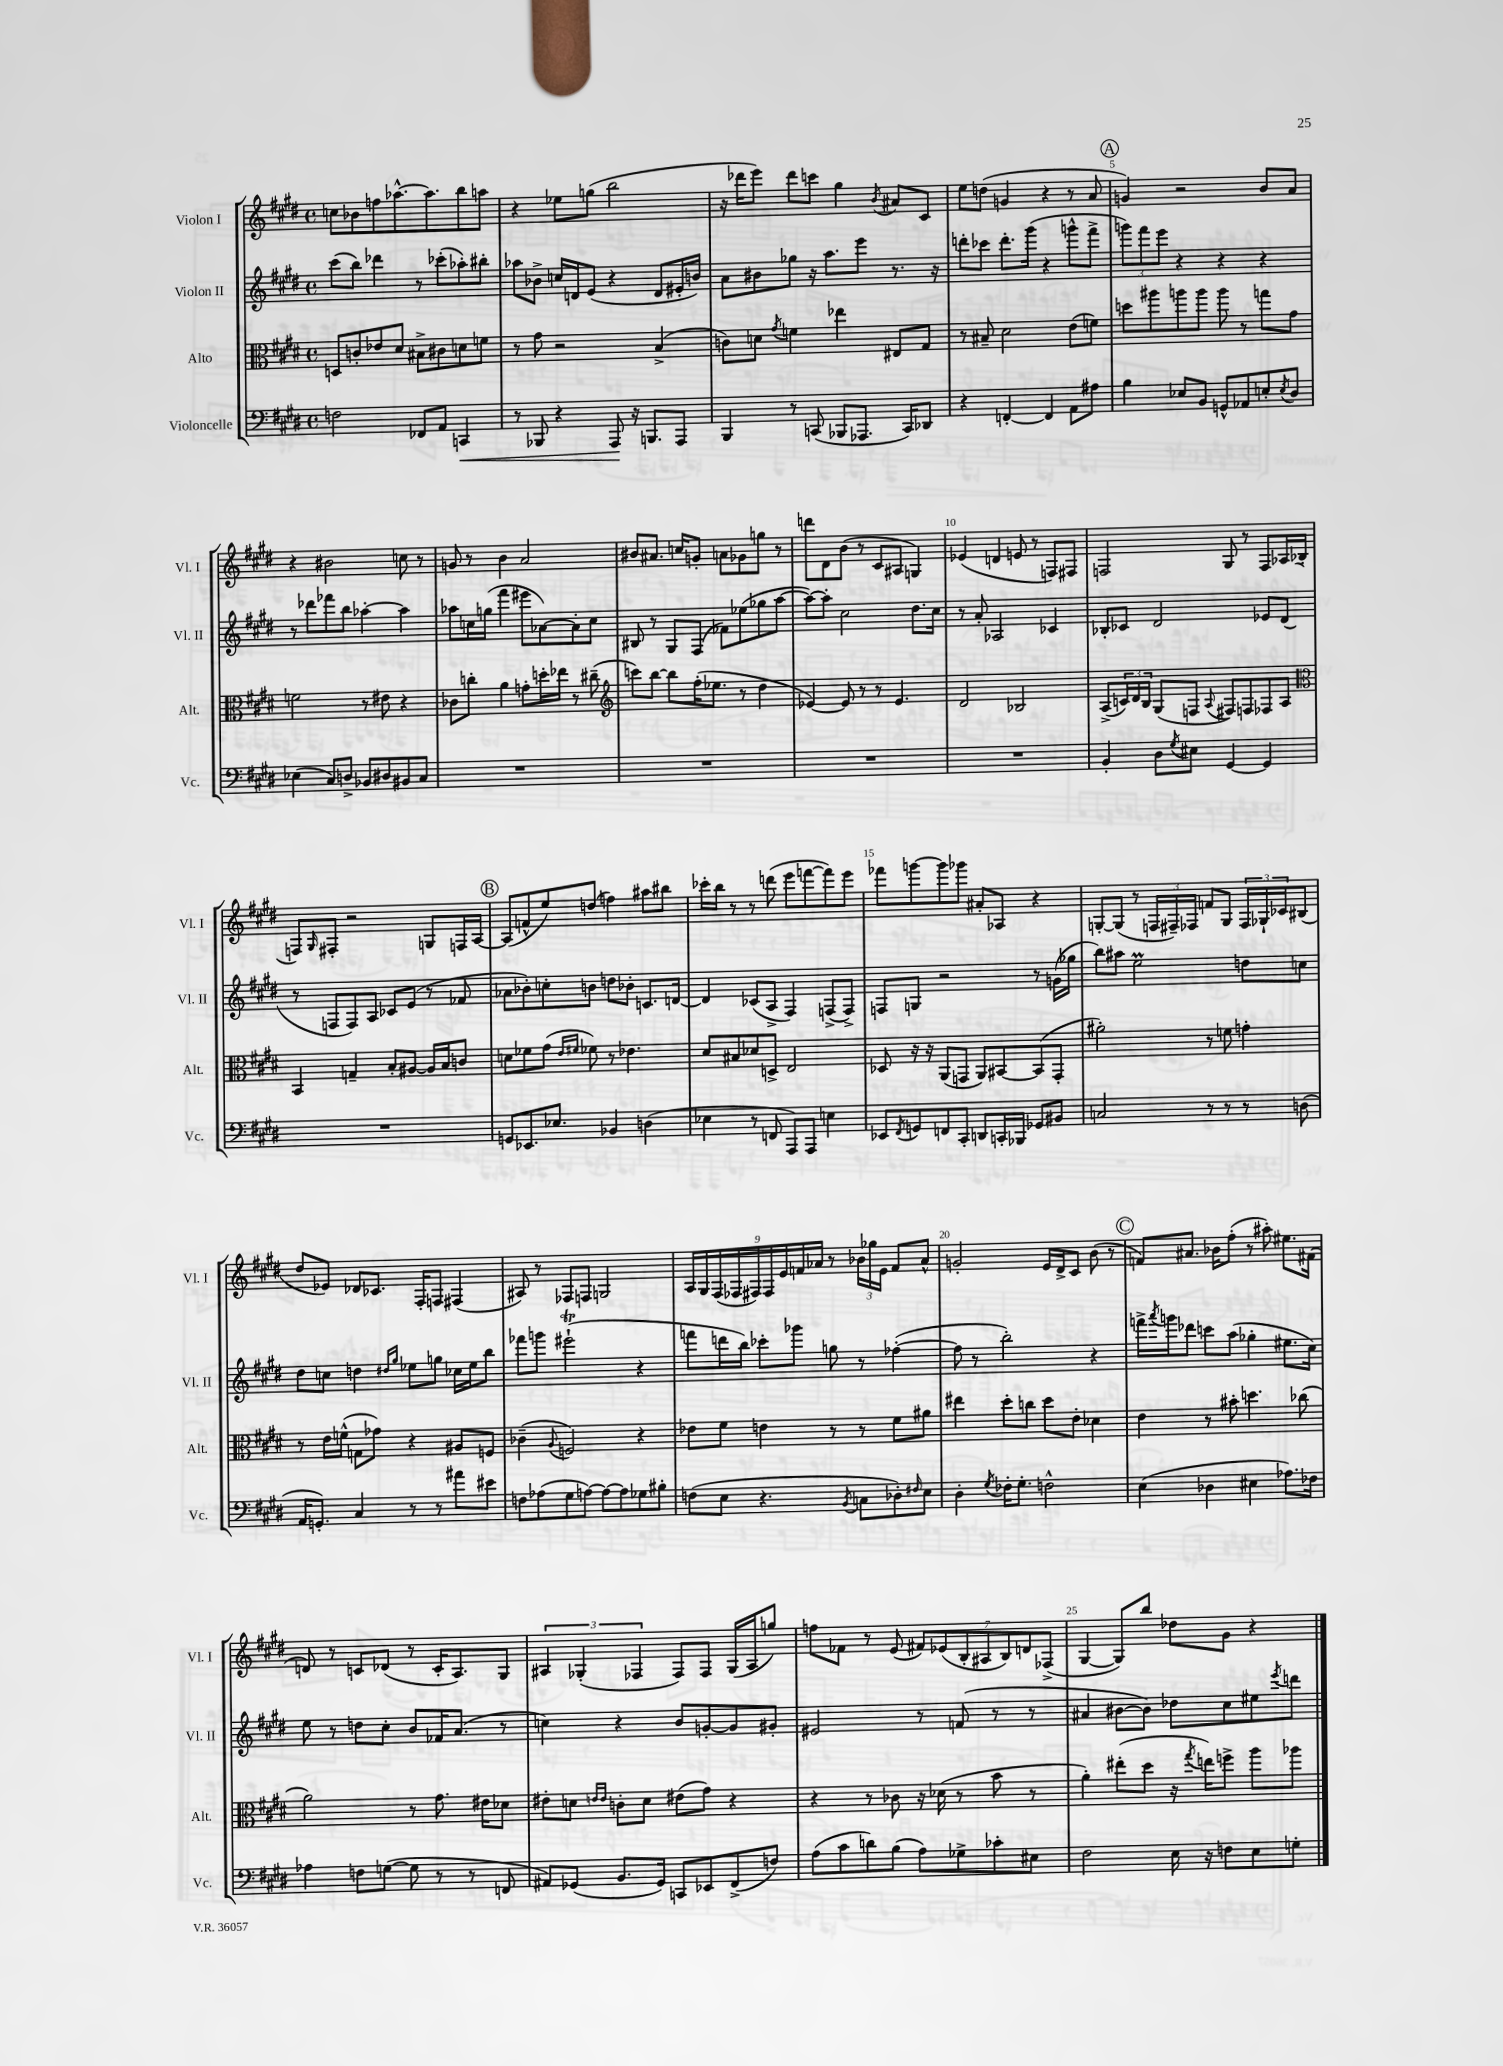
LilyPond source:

<<
\new StaffGroup <<
\new Staff = "s0" \with { instrumentName = "Violon I" shortInstrumentName = "Vl. I" } {
    \clef treble \key e \major \defaultTimeSignature \time 4/4
    c''8 bes'8 f''8 aes''8.~-^ aes''8. b''8 a''8 |
    r4 ees''8 g''8( b''2 |
    r16 des'''16 e'''8) des'''8 c'''8 gis''4 \acciaccatura { b'8 } ais'8 cis'8 |
    e''8 d''8( g'4 r4 r8 a'8 |
    \mark \markup { \circle "A" } g'4) r2 b'8 a'8 |
    r4 bis'2 c''8 r8 |
    g'8 r8 b'4 a'2 |
    bis'8 ais'8. c''16 g'8-. a'8 ges'8 g''8 r8 |
    d'''8 dis'8 b'8( r8 cis'8 ais8 g4) |
    ees'4( d'4 e'8 r8 f8) fis8 |
    f2 gis8 r8 f8 aes16 bes16-.( |
    f8) \grace { gis16 } fis8-. r2 g8 f16 a16~ |
    \mark \markup { \circle "B" } a8( f'8-^ e''8) d''8( f''4) ais''8 bis''8 |
    ces'''16-. b''16 r8 r8 d'''8( e'''8 f'''8~ f'''8) e'''8 |
    fes'''8 g'''8~ g'''8 ges'''8 ais'8-. aes8 r4 |
    g8~-. g8( r8 \tuplet 3/2 { f16 fis16--) fes16 } f'8 g8 \tuplet 3/2 { fes16 ges16-! ces'16 } bis8( |
    dis''8 ees'8) des'8 ces'8. fis16-. f8 fis4( |
    ais8) r8 fes8 f8 g2 |
    \tuplet 9/8 { a16 gis16 fis16( fes16 fis16) fis16 e'16 f'16 aes'16 } r8 \tuplet 3/2 { bes'16 ges''16 e'16 } f'8 aes'8-^ |
    g'2-. e'16 dis'16-> cis'8 b'8( r8 |
    \mark \markup { \circle "C" } f'8) ais'8. bes'16 fis''8-.( r8 ais''8-.) eis''8. fis'16( |
    d'8) r8 c'8 des'8( r8 c'16-. a8.) gis8 |
    \tuplet 3/2 { ais4 ges4-.( fes4 } fes8) fes8 ges16( ais16 g''8) |
    f''8 fes'8 r8 e'8( \tuplet 7/4 { fis'8) ees'8( b8-. ais8 b8) d'8 fes8->( } |
    gis4~ gis8) b''8 des''8 gis'8 r4 \bar "|." |
}
\new Staff = "s1" \with { instrumentName = "Violon II" shortInstrumentName = "Vl. II" } {
    \clef treble \key e \major \defaultTimeSignature \time 4/4
    cis'''8( b''8) des'''4 r8 ces'''8-.( aes''8-.) bis''8-. |
    aes''8 bes'8-> c''16 d'16 e'8( r4 d'8 eis'16-. b'16) |
    a'8 bis'8 ges''8 r16 a''8. e'''8 r8. r16 |
    d'''8-. ces'''8 d'''8.-. gis'''16( r4 g'''8-^ fis'''8-> |
    \mark \markup { \circle "A" } \tuplet 3/2 { g'''8) fis'''8 e'''8 } r4 r4 r4 |
    r8 des'''8 fes'''8 b''8 aes''4~-. aes''4 |
    aes''8 c''16 g''16( fis'''4 eis'''8 aes'8~) aes'8-. c''8 |
    bis8 r8 gis8 fis8( fes'8) ees''8( ges''8 a''8~ |
    a''8~) a''8-. cis''2 dis''8. cis''16 |
    r8 a'8-. aes2 ces'4 |
    bes8-. ces'8 dis'2 ees'8 dis'8( |
    r8 f8 f8) a8 ces'8 e'8( r8 fes'8 |
    \mark \markup { \circle "B" } aes'8 bes'8-.) c''8-. b'8 d''8 bes'8-. c'8. d'16~ |
    d'4 ces'8( a8-> fis4) f8->( f8->) |
    f8 g8 r2 r8 g'16( ges''16 |
    b''8) ais''8 e''2\prall d''8 c''8 |
    dis''8 c''8 d''4 \grace { dis''16 gis''16 } ees''8 g''8 ces''16 ees''16 b''8 |
    fes'''8 g'''8 eis'''2-!\trill( r4 |
    f'''8 d'''16 b''16) ces'''8-. ges'''8 g''8 r8 fes''4~-.( |
    fes''8 r8 b''2-.) r4 |
    \mark \markup { \circle "C" } f'''16-> \acciaccatura { a'''8 } g'''16 des'''8 c'''8 a''8( ges''4-. eis''8. cis''16) |
    e''8 r8 d''8 cis''8-. b'8 fes'16 a'8.( r8 |
    c''4) r4 b'8 g'8~-. g'8 gis'8-. |
    eis'2 r8 f'8( r8 r8 |
    ais'4 bis'8~ bis'8) des''8 cis''8 eis''8 \acciaccatura { e'''8 } d'''8 \bar "|." |
}
\new Staff = "s2" \with { instrumentName = "Alto" shortInstrumentName = "Alt." } {
    \clef alto \key e \major \defaultTimeSignature \time 4/4
    d8 c'8-. ees'8 dis'8 bis8-> cis'8 d'8 f'8 |
    r8 gis'8 r2 b4->( |
    c'8) d'8 \acciaccatura { gis'8 } f'4 ees''4 eis8 gis8 |
    r8 bis8-- dis'2 e'8( f'8) |
    \mark \markup { \circle "A" } d''8 ais''8 a''8 a''8 a''8 r8 g''8 gis'8 |
    f'2 r8 eis'8 r4 |
    ces'8 c''8-. a'4 g'8-. d''16-. ees''16 r8 cis''8--( |
    \clef treble c'''8) b''8~ b''8 fis''16-.( ees''8. r8 dis''4 |
    ees'4~) ees'8 r8 r8 ees'4. |
    dis'2 bes2 |
    a8->( \tuplet 3/2 { c'16) dis'16 b16 } gis8( f8 \appoggiatura { a8 } fis8) f8 fes8 a8 |
    \clef alto b,4 g4-- b8-. ais8~ ais16 b16 c'8 |
    \mark \markup { \circle "B" } d'8 fes'8 gis'8( \grace { e'16 fis'16 } fes'8) r8 ees'4. |
    dis'8 bis8 des'8 d8-> e2 |
    des8 r16 r16 a,8( g,8 a,8) bis,8~ bis,8( g,8-. |
    ais'2-.) r8 f'8 g'4-. |
    r8 e'16 f'16-^( g8 ges'8) r4 ais8 f8 |
    ces'4--( \appoggiatura { a8 } f2) r4 |
    ees'8 fis'8 e'4 r8 r8 fis'8 ais'8 |
    eis''4 dis''8-. c''8 dis''8 e'8-. des'4 |
    \mark \markup { \circle "C" } e'4 r8 bis'8-. d''4. ces''8( |
    a'2) r8 gis'8. eis'16 des'8 |
    eis'8-. d'8 \grace { e'16 e'16 } c'8-. d'8 eis'8( gis'8) r4 |
    r4 r8 ces'8 r16 des'16( r8 b'8 r8 |
    a'4-.) eis''8-.( dis''8 r16 \acciaccatura { gis''8 } e''16) f''8-> a''8 aes''8 \bar "|." |
}
\new Staff = "s3" \with { instrumentName = "Violoncelle" shortInstrumentName = "Vc." } {
    \clef bass \key e \major \defaultTimeSignature \time 4/4
    f2 fes,8 a,8 c,4\< |
    r8 bes,,8 r4 a,,8\! r16 b,,8. a,,8 |
    b,,4 r8 c,8( bes,,8 aes,,8. c,16) des,8 |
    r4 f,4~-. f,4 a,8 ais8 |
    \mark \markup { \circle "A" } b4 ees8 b,8 g,8-^ aes,8 e8-. \acciaccatura { e8 } dis8 |
    ees4( cis8) d8-> bes,8 dis8 bis,8 cis8 |
    R1 |
    R1 |
    R1 |
    R1 |
    b,4-. dis8 \acciaccatura { gis8 } eis8 gis,4~ gis,4 |
    R1 |
    \mark \markup { \circle "B" } g,8 ees,8. ees8. bes,4 d4( |
    ees4 r8 f,8 a,,8) a,,8 e4 |
    ees,8 \acciaccatura { fis,8 } g,8 f,8 cis,8-. d,8 c,16-. bes,,16 ges,8 bis,8 |
    c2 r8 r8 r8 d8( |
    a,16 g,8.-.) cis4 r8 r8 ais'8 eis'8 |
    f8 aes8( gis8 a8~) a8~ a8 ges8 bis8-. |
    f8( e8 r4. \acciaccatura { b,8 } c8 des8-.) \grace { fis16 } e8 |
    dis4-. \acciaccatura { gis8 } fes16-. gis8.-. f2-^ |
    \mark \markup { \circle "C" } e4( des4 eis4 aes8.) fes16 |
    aes4 f8 g8~( g8 r8 r8 f,8 |
    ais,8) ges,8( b,8. ges,16) c,8 ees,8 fis,8->( f8) |
    a8( cis'8 d'8) b8( a8) ges8-> ces'8-. eis8 |
    fis2 e16 r16 f8 e8 g8-. \bar "|." |
}
>>
>>
\layout { \context { \Score \override BarNumber.break-visibility = ##(#f #t #t) barNumberVisibility = #(every-nth-bar-number-visible 5) } }
